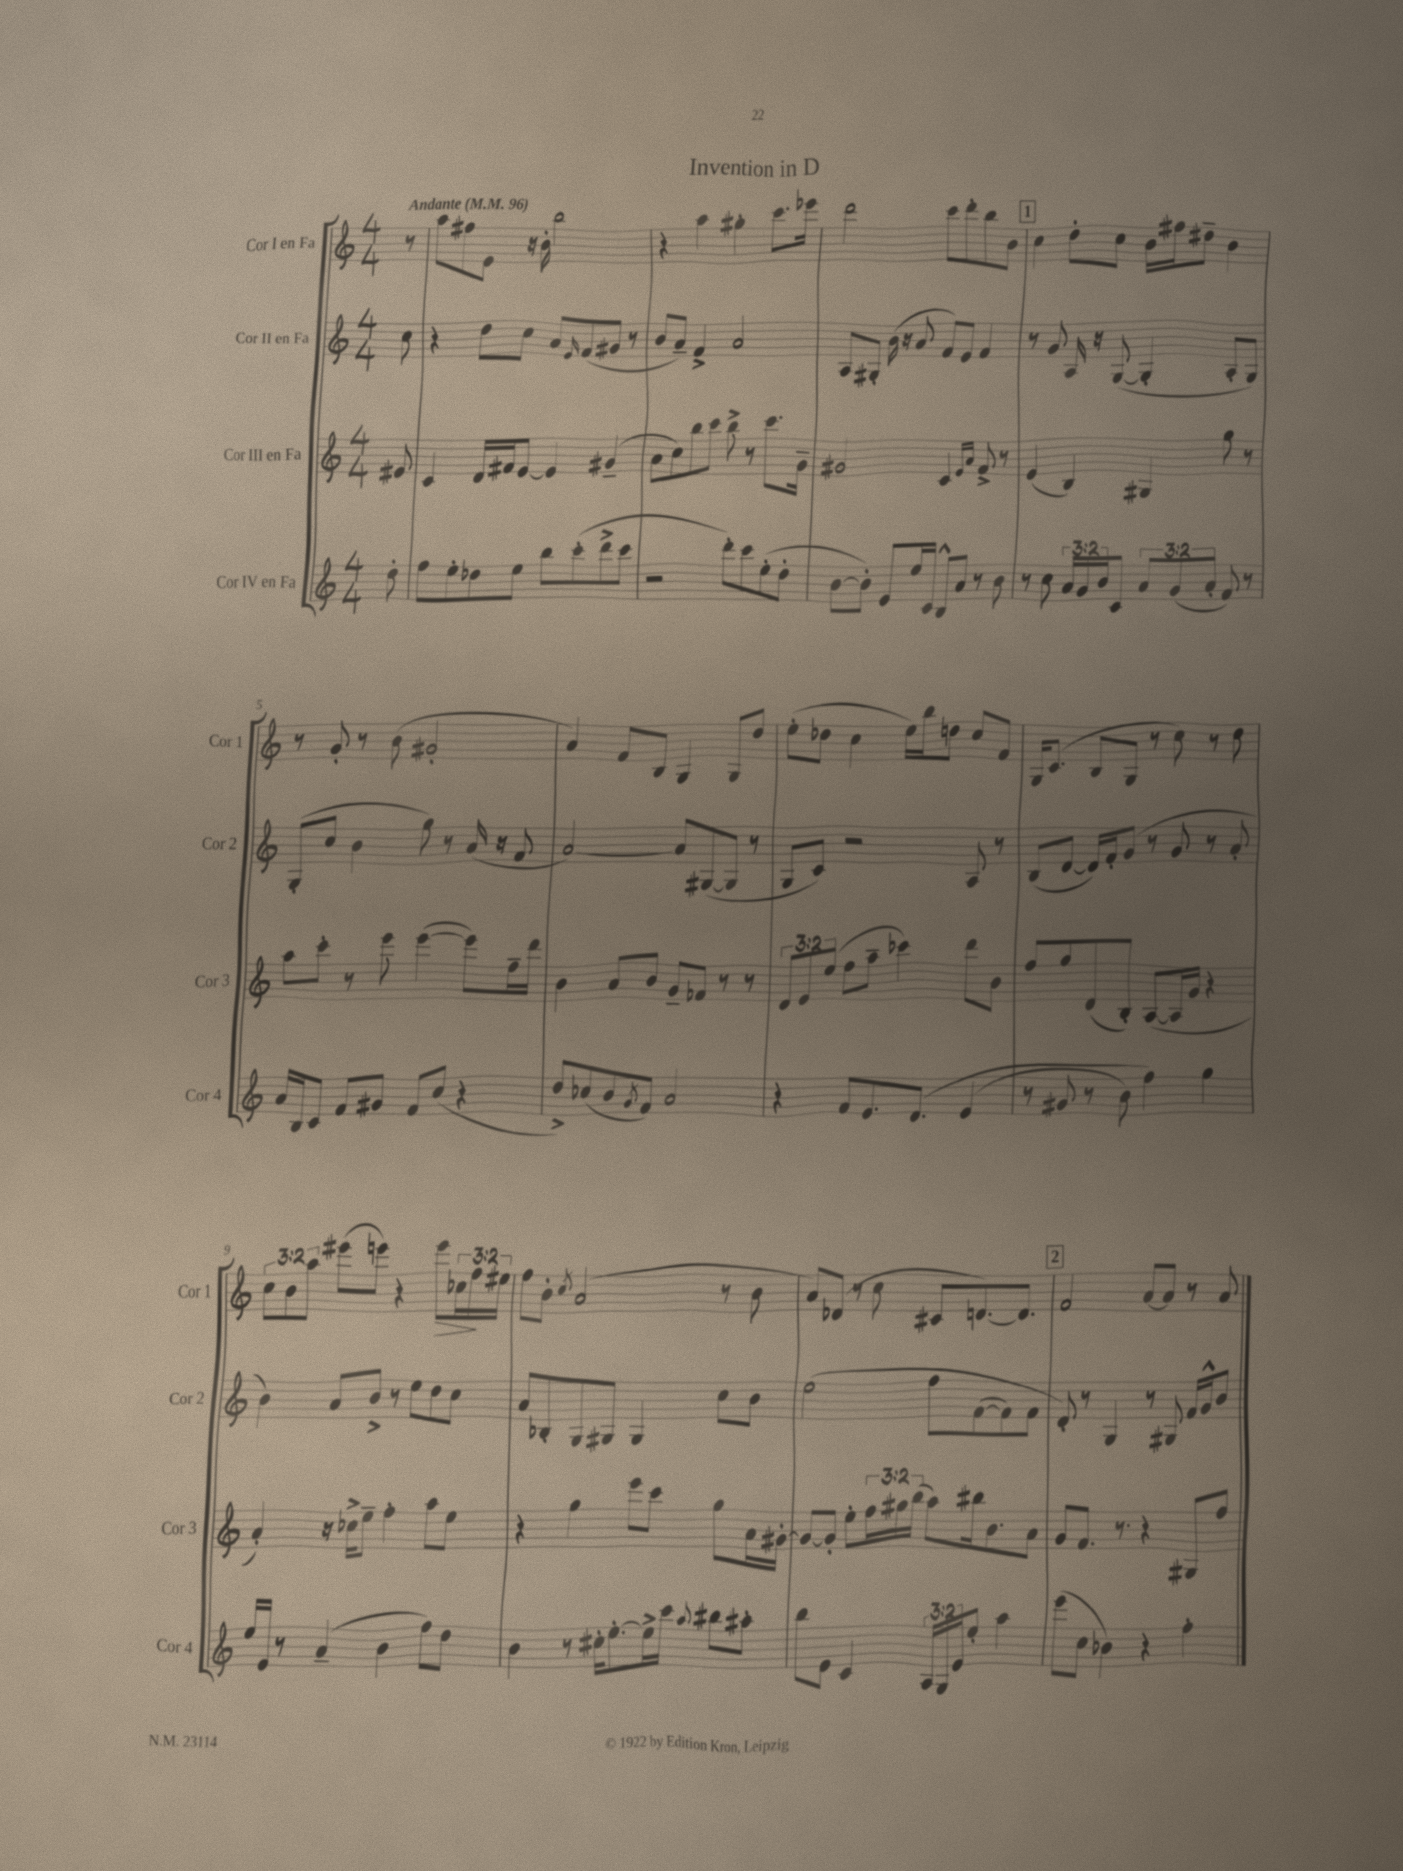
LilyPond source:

\header { title = "Invention in D" }
<<
\new StaffGroup <<
\new Staff = "s0" \with { instrumentName = "Cor I en Fa" shortInstrumentName = "Cor 1" } {
    \clef treble \key c \major \numericTimeSignature \time 4/4 \override Staff.TupletNumber.text = #tuplet-number::calc-fraction-text \partial 8 \tempo "Andante" 4 = 96
    r8 |
    a''8 fis''8 e'8 r16 b'16-. b''2 |
    r4 a''4 gis''4-. c'''8. ees'''16 |
    d'''2 c'''8 d'''8-. b''8 b'8 |
    \mark \markup { \box "1" } c''4 d''8-. c''8 b'16 fis''16 dis''8-- b'4 |
    r8 g'8-. r8 b'8( gis'2-. |
    a'4) f'8 b8 g4 g8 d''8 |
    e''8-.( des''8 c''4 e''16) b''16 d''8 c''8 f'8 |
    g16 c'8.( b8 g8 r8 c''8) r8 d''8 |
    \tuplet 3/2 { c''8 b'8 a''8 } eis'''8( e'''8) r4 e'''8\> \tuplet 3/2 { ces''16 f''16\! eis''16 } |
    f''8 b'8-. \acciaccatura { c''8 } a'2( r8 b'8 |
    a'8) des'8( r8 c''8 cis'8 d'8.~) d'8. |
    \mark \markup { \box "2" } f'2 a'8~ a'8 r8 a'8 \bar "|." |
}
\new Staff = "s1" \with { instrumentName = "Cor II en Fa" shortInstrumentName = "Cor 2" } {
    \clef treble \key c \major \numericTimeSignature \time 4/4 \partial 8
    c''8 |
    r4 d''8 c''8 a'8 \grace { e'16 } f'8( gis'8 r8 |
    b'8 a'8--) f'4-> a'2 |
    a8 gis8-. b'16( r16 a'8 f'8) e'8 f'4 |
    \mark \markup { \box "1" } r8 g'8 a16 r16 g8~( g4-. a8-. g8) |
    g8-.( c''8 b'4 g''8) r8 a'16( r16 f'8 |
    a'2~) a'8 gis8~( gis8 r8 |
    g8 c'8) r2 a8 r8 |
    b8( d'8~ d'16) f'16-. g'8( r8 g'8 r8 a'8-. |
    b'4) a'8 b'8-> r8 e''8 d''8 c''8 |
    a'8 bes8-. g8 gis8 gis4 c''8 b'8 |
    e''2\( f''8 f'8~( f'8) f'8 |
    \mark \markup { \box "2" } d'8-.\) r8 g4 r8 gis8 f'16 g'16-^ b'8 \bar "|." |
}
\new Staff = "s2" \with { instrumentName = "Cor III en Fa" shortInstrumentName = "Cor 3" } {
    \clef treble \key c \major \numericTimeSignature \time 4/4 \override Staff.TupletNumber.text = #tuplet-number::calc-fraction-text \partial 8
    eis'8 |
    c'4 d'16 fis'16 e'8~ e'4 gis'4--( |
    a'8 c''8) b''8 c'''8 b''8-> r8 c'''8. g'16-- |
    gis'2 c'4 \grace { e'16 a'16 } f'8-> r8 |
    \mark \markup { \box "1" } e'4( b4) gis4 g''8 r8 |
    a''8 c'''8-. r8 e'''8 e'''4~( e'''8) f''16-- d'''16 |
    b'4 a'8 b'8 g'8-- fes'8 r8 r8 |
    \tuplet 3/2 { d'8 e'8 e''8( } f''8 a''8-- ces'''4) d'''8 b'8 |
    f''8 g''8 d'8( b8-.) a8~( a16 g'16 r4 |
    a'4-.) r16 ces''16-> e''8-- f''4-. a''8 e''8 |
    r4 g''4 e'''8 c'''8 g''8 a'16 gis'16~-. |
    gis'8~ gis'8-. e''8-. \tuplet 3/2 { f''16 gis''16 b''16( } a''8) bis''16 b'8. a'8 |
    \mark \markup { \box "2" } g'8 f'8. r8. r4 gis8 f''8 \bar "|." |
}
\new Staff = "s3" \with { instrumentName = "Cor IV en Fa" shortInstrumentName = "Cor 4" } {
    \clef treble \key c \major \numericTimeSignature \time 4/4 \override Staff.TupletNumber.text = #tuplet-number::calc-fraction-text \partial 8
    d''8-. |
    f''8 e''8-. des''8 e''8 b''8 c'''8-.( d'''8-> c'''8 |
    r2 d'''8-.) c'''8 e''8-.( d''8-. |
    b'8~ b'8-.) e'8 e''16 c'16 b8-^ a'8 r8 b'8 |
    \mark \markup { \box "1" } r8 c''8 \tuplet 3/2 { a'16 g'16 b'16 } c'8 \tuplet 3/2 { a'8 g'8( a'8-. } f'8) r8 |
    a'16 b16 c'8 f'8 gis'8 f'8 c''8( r4 |
    d''8->) ces''8( b'8 \acciaccatura { g'8 } f'8) a'2 |
    r4 f'8 e'8. d'8.\( e'4( |
    r8 gis'8 r8 b'8) f''4\) g''4 |
    e''16 e'16 r8 a'4--( b'4 f''8) d''8 |
    b'4 r8 cis''16-. e''8.~-. e''16-> c'''16 \appoggiatura { a''8 } bis''8 ais''8-. |
    b''8 e'8 c'4 \tuplet 3/2 { a16 g16 e'16 } e''8-. a''4 |
    \mark \markup { \box "2" } e'''8( c''8 bes'4) r4 f''4-. \bar "|." |
}
>>
>>
